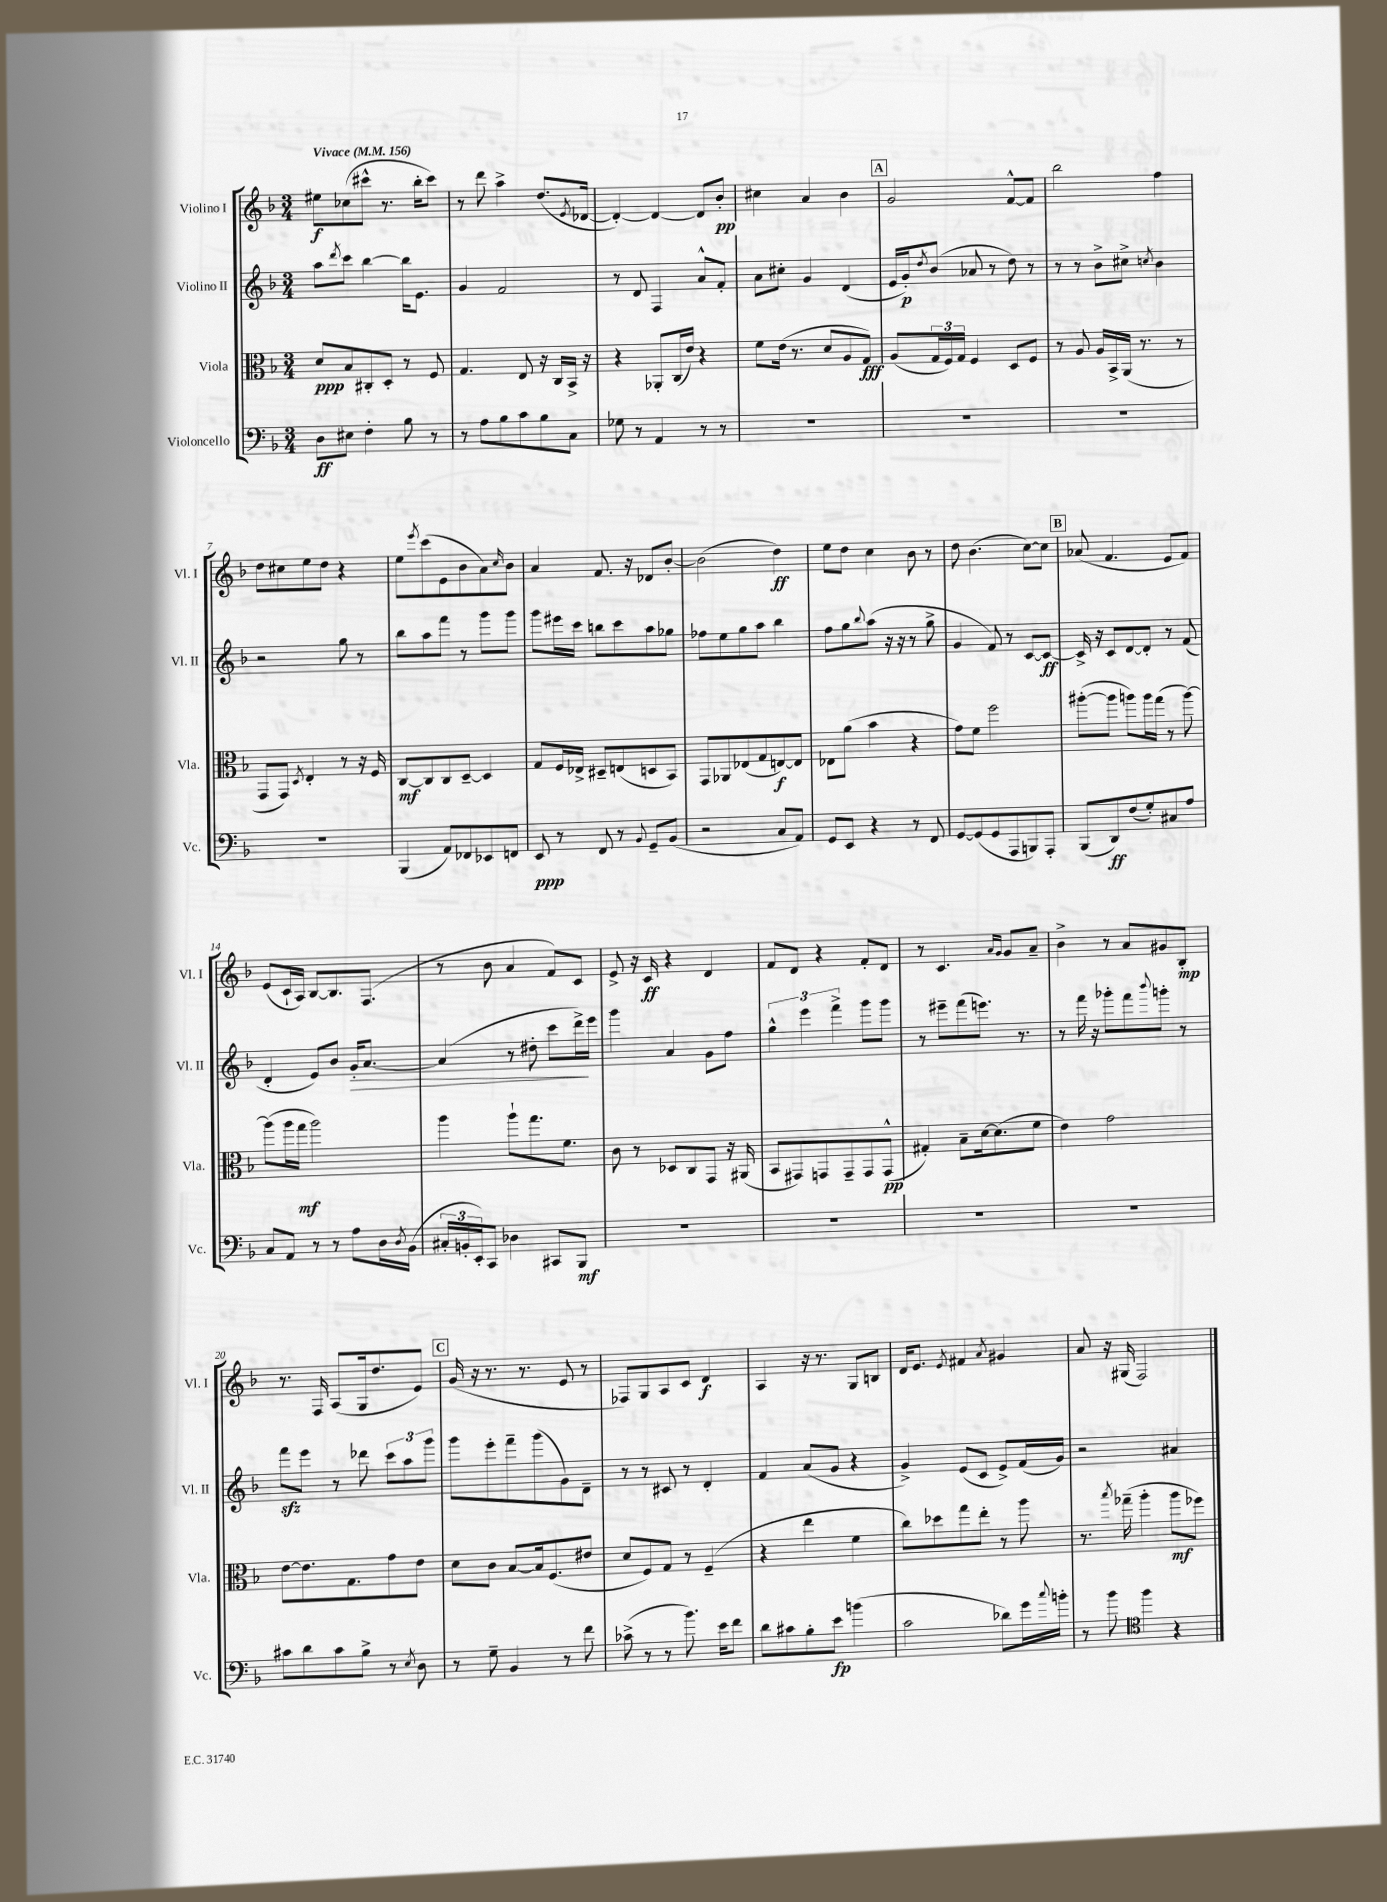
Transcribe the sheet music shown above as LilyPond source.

<<
\new StaffGroup <<
\new Staff = "s0" \with { instrumentName = "Violino I" shortInstrumentName = "Vl. I" } {
    \clef treble \key f \major \numericTimeSignature \time 3/4 \tempo "Vivace" 4 = 156
    eis''8\f ces''8( cis'''8-^ r8. bes''16-. cis'''8) |
    r8 d'''8 a''4-> d''8.( \acciaccatura { e'8 } des'16~ |
    des'4~-.) des'4~ des'8 bes'8-.\pp |
    cis''4 a'4 bes'4 |
    \mark \markup { \box "A" } g'2 f'8~-^ f'8 |
    bes''2 f''4 |
    d''8 cis''8 e''8 d''8 r4 |
    e''8 \acciaccatura { e'''8 } c'''8( e'8 bes'8 a'8) \grace { c''16 } bes'8 |
    a'4 f'8. r16 des'8 bes'8~-. |
    bes'2( d''4\ff) |
    e''8 d''8 c''4 bes'8 r8 |
    d''8 bes'4.( c''8~) c''8 |
    \mark \markup { \box "B" } aes'8( f'4. e'8 f'8) |
    e'8( c'16-! a16) bes8~ bes8. f8.( |
    r8 bes'8 a'4 f'8) c'8 |
    e'8-> r16 c'16\ff r4 d'4 |
    f'8 d'8 r4 f'8-. d'8 |
    r8 c'4. \grace { a'16 g'16 } g'8 a'8-- |
    bes'4-> r8 a'8 gis'8 bes8-.\mp |
    r8. f16 a8( g16 d''8. e'8) |
    \mark \markup { \box "C" } g'16( r16 r8. r8. e'8 r8 |
    fes8) g8 a8 c'8 d'4\f |
    a4 r16 r8. g8 b8 |
    d'16 e'8. \acciaccatura { e'8 } fis'4 \acciaccatura { a'8 } gis'4 |
    a'8 r16 gis16( f2) \bar "|." |
}
\new Staff = "s1" \with { instrumentName = "Violino II" shortInstrumentName = "Vl. II" } {
    \clef treble \key f \major \numericTimeSignature \time 3/4
    a''8 \acciaccatura { d'''8 } c'''8 bes''4~ bes''16 e'8. |
    g'4 f'2 |
    r8 d'8 f4 a'8-^ f'8-. |
    a'8 cis''8-. g'4 d'4( |
    \mark \markup { \box "A" } e'16 g'16-.\p) \acciaccatura { d''8 } bes'8( aes'8 r8 d''8) r8 |
    r8 r8 bes'8-> cis''8-> \acciaccatura { c''8 } bes'4 |
    r2 g''8 r8 |
    bes''8 a''8 f'''8 r8 g'''8 g'''8 |
    g'''8 eis'''16 c'''16 b''8 c'''8 a''8 ges''8 |
    fes''8 e''8 g''8 a''8 bes''4 |
    f''8 g''8 \appoggiatura { bes''8 } a''8( r16 r16 r8 g''8-> |
    g'4 f'8) r8 c'8~ c'8~\ff |
    \mark \markup { \box "B" } c'16-> r16 c'8 d'8~ d'8-. r8 f'8( |
    d'4-. e'8) bes'8 g'16-.\> a'8.~ |
    a'4( r8 dis''8-. c'''8 d'''16->\!) e'''16 |
    g'''4 a'4 g'8 f''8 |
    \tuplet 3/2 { g''4-^ e'''4 f'''4-> } g'''8 g'''8 |
    r8 eis'''8-- f'''8( e'''8.) r8. |
    r8 f'''16 r16 ges'''8-. f'''8 \appoggiatura { bes'''8 } g'''8-. r8 |
    f'''8\sfz e'''8 r8 des'''8 \tuplet 3/2 { c'''8 a''8 g'''8 } |
    \mark \markup { \box "C" } g'''8 e'''8-. f'''8-- g'''8( g'8) d'8-- |
    r8 r8 cis'8 r8 d'4-. |
    f'4 a'8( g'8 r4 |
    g'4->) e'8( c'8 e'8->) f'16( g'16) |
    r2 ais'4 \bar "|." |
}
\new Staff = "s2" \with { instrumentName = "Viola" shortInstrumentName = "Vla." } {
    \clef alto \key f \major \numericTimeSignature \time 3/4
    d'8\ppp bes8 cis8-. d8-. r8 f8 |
    g4. e8 r16 c16 bes,16-> r16 |
    r4 aes,8-. c16( e'16) r4 |
    f'8 e'16( r8. d'8 a8 g8\fff) |
    \mark \markup { \box "A" } a8( \tuplet 3/2 { g16 f16) g16 } f4 d8 f8 |
    r8 a8 a16 bes,16-> a,16( r8. r8 |
    g,8 g,8) \acciaccatura { d8 } e4-. r8 r16 f16 |
    c8~\mf c8 c8 d8~-- d4 |
    g8 f16 ees16-> dis8-- e8( d8 bes,8) |
    g,8 aes,8 ees8( g8 e8~\f) e8 |
    ees8 a'8( bes'4 r4 |
    g'8) f'8 f''2 |
    \mark \markup { \box "B" } ais''8~-.( ais''8 a''8) a''16 g''16( r8 a''8~) |
    a''8( a''16 g''16\mf a''2) |
    a''4 a''8-! g''8. f'8. |
    c'8 r8 des8 c8 g,8 r16 ais,16( |
    bes,8 gis,8) g,8 g,8-- g,8 g,8-^\pp( |
    gis4-.) bes8-- d'16~ d'8.( f'8 |
    e'4) g'2 |
    e'8~ e'8. g8. g'8 e'8 |
    \mark \markup { \box "C" } d'8 c'8 bes8~ bes16 f8.( eis'8 |
    d'8 f8) g8 r8 f4--( |
    r4 e''4 f'4 |
    c''8) des''8 g''8 e''8-. r8 a''8 |
    r8. \acciaccatura { bes''8 } ges''16--( a''4-. a''8\mf fes''8) \bar "|." |
}
\new Staff = "s3" \with { instrumentName = "Violoncello" shortInstrumentName = "Vc." } {
    \clef bass \key f \major \numericTimeSignature \time 3/4
    d8\ff eis8 f4-. bes8 r8 |
    r8 a8 bes8 c'8 bes8 c8 |
    ges8 r8 a,4 r8 r8 |
    R2. |
    \mark \markup { \box "A" } R2. |
    R2. |
    R2. |
    bes,,4( a,8) fes,8 ees,8 f,8 |
    e,8\ppp r8 f,8 r8 \appoggiatura { bes,8 } g,8-- bes,8( |
    r2 c8 a,8) |
    g,8 e,8 r4 r8 f,8 |
    g,8~ g,8( g,8 a,,8 b,,8) a,,8-. |
    \mark \markup { \box "B" } bes,,8( d,8\ff) f8( g8-.) cis8 a8 |
    c8 a,8 r8 r8 a8 d16 \acciaccatura { d8 } bes,16( |
    \tuplet 3/2 { cis16-. b,16-. e,16-.) } c,8 des4 cis,8 bes,,8\mf |
    R2. |
    R2. |
    R2. |
    R2. |
    cis'8 d'8 cis'8 bes8-> r8 \acciaccatura { e8 } d8 |
    \mark \markup { \box "C" } r8 g8-- bes,4 r8 f'8 |
    ces'8->( r8 r8 bes'8.) e'16 f'8 |
    d'8 cis'8 bes8-. e'8\fp b'4( |
    c'2 des'8) g'16 \appoggiatura { c''8 } b'16-. |
    r8 bes'8 \clef tenor f''4 r4 \bar "|." |
}
>>
>>
